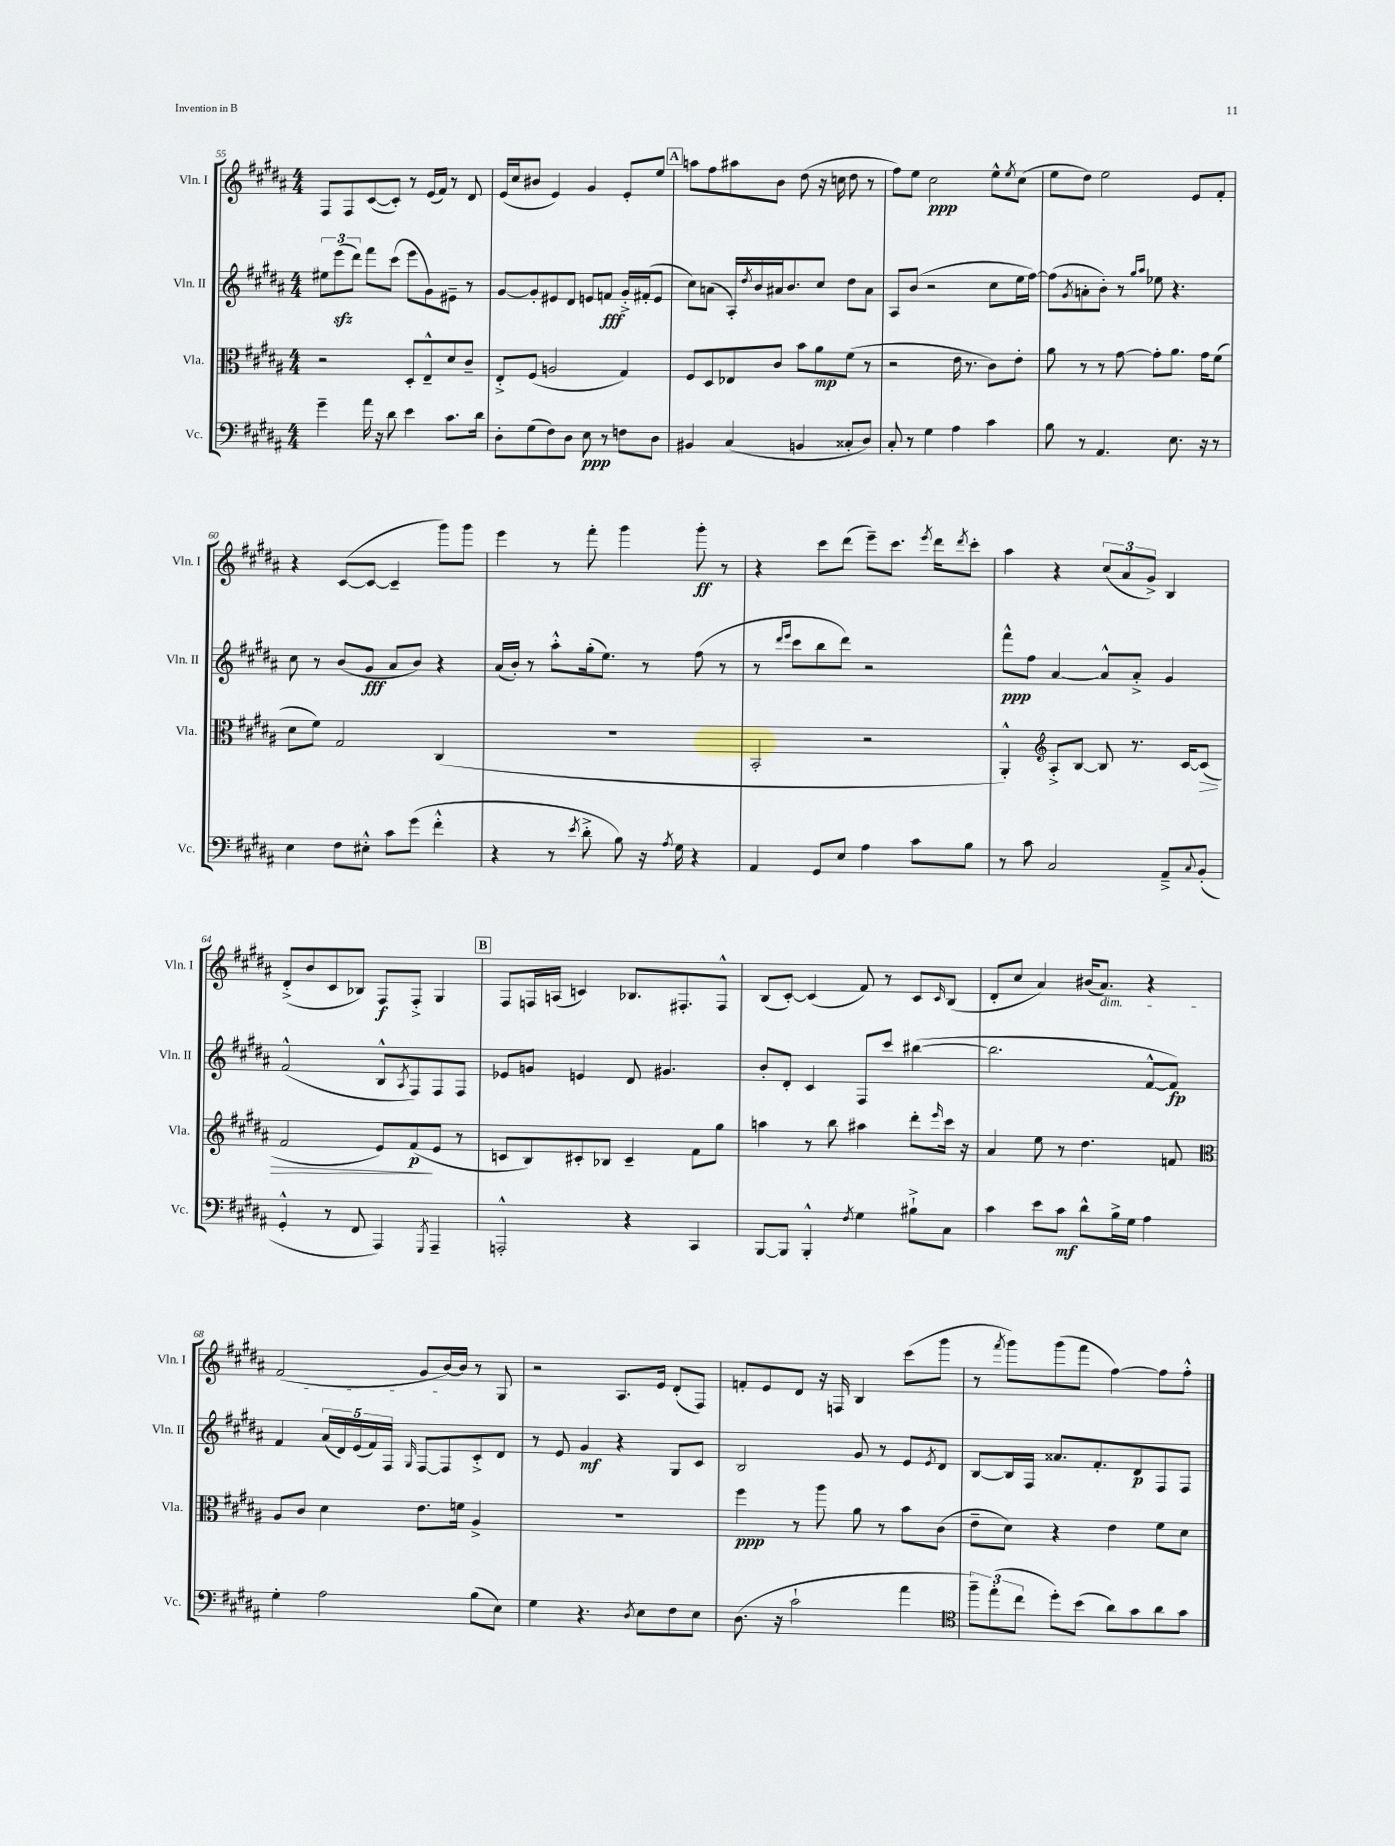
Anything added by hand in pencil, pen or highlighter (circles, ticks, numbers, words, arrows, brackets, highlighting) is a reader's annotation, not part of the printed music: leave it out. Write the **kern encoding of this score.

**kern	**dynam	**kern	**dynam	**kern	**dynam	**kern	**dynam
*part4	*part4	*part3	*part3	*part2	*part2	*part1	*part1
*staff4	*staff4	*staff3	*staff3	*staff2	*staff2	*staff1	*staff1
*I"Vc.	*	*I"Vla.	*	*I"Vln. II	*	*I"Vln. I	*
*I'Vc.	*	*I'Vla.	*	*I'Vln. II	*	*I'Vln. I	*
*clefF4	*	*clefC3	*	*clefG2	*	*clefG2	*
*k[f#c#g#d#a#]	*	*k[f#c#g#d#a#]	*	*k[f#c#g#d#a#]	*	*k[f#c#g#d#a#]	*
*M4/4	*	*M4/4	*	*M4/4	*	*M4/4	*
=55	=55	=55	=55	=55	=55	=55	=55
4g#~\	.	2r	.	12ee#X\L	.	8F#/L	.
.	.	.	.	(12eeezz\	.	.	.
.	.	.	.	.	.	8F#/	.
.	.	.	.	12ddd#\J)	.	.	.
16a#\	.	.	.	8fff#\L	.	([8c#/	.
16r	.	.	.	.	.	.	.
8d#\	.	.	.	(8ccc#\J	.	8c#'/J])	.
4e\	.	8D#'/L	.	8eee\L	.	8r	.
.	.	8E~^^/	.	8g#\)	.	(16e/LL	.
.	.	.	.	.	.	16f#/JJ)	.
8.c#\L	.	8d#/	.	8e#X~\J	.	8r	.
.	.	8c#~/J	.	8r	.	8d#/	.
16d#\Jk	.	.	.	.	.	.	.
=56	=56	=56	=56	=56	=56	=56	=56
8D#'\L	.	8E'^/L	.	[8g#/L	.	(16e/LL	.
.	.	.	.	.	.	16cc#/J	.
(8G#\	.	(8F#/J	.	8g#'/]	.	8b#X/J	.
8F#\)	.	2An/	.	8e#X/	.	4e/)	.
8D#\J	.	.	.	8d#/J	.	.	.
8E\	ppp	.	.	8en/L	.	4g#/	.
8r	.	.	.	8fn/J	fff	.	.
8Fn\L	.	4G#/)	.	16g#'^/LL	.	8e'/L	.
.	.	.	.	(16f#X'/J	.	.	.
8D#\J	.	.	.	8e/J	.	8ee/J	.
!!LO:REH:place=s1:t=A
=57	=57	=57	=57	=57	=57	=57	=57
4BB#X/	.	8F#/L	.	8cc#\L)	.	8aan\L	.
.	.	8D#/	.	(8an\J	.	8ff#\	.
(4C#/	.	8E-X/	.	16A#'/LL)	.	8aa#X\	.
.	.	.	.	8qdd#/	.	.	.
.	.	.	.	16b/	.	.	.
.	.	8c#/J	.	16a#X/J	.	8b\J	.
.	.	.	.	8.b/	.	.	.
4BBn/	.	8b\L	.	.	.	(8dd#\	.
.	.	8a#\	mp	8cc#/J	.	16r	.
.	.	.	.	.	.	16ccn\	.
8C##X'/L	.	(8f#\J	.	8dd#\L	.	8dd#\	.
8D#/J)	.	8r	.	8a#\J	.	8r	.
=58	=58	=58	=58	=58	=58	=58	=58
8C#'/	.	2r	.	8A#/L	.	8ff#\L)	.
8r	.	.	.	(8b/J	.	8ee\J	.
4G#\	.	.	.	2r	.	2cc#\	ppp
4A#\	.	16e\	.	.	.	.	.
.	.	8.r	.	.	.	.	.
4c#\	.	8c#\L)	.	8cc#\L	.	8ee^^\L	.
.	.	.	.	.	.	8qee/	.
.	.	8e'\J	.	16ee\L	.	(8cc#\J	.
.	.	.	.	[16ff#\JJ)	.	.	.
=59	=59	=59	=59	=59	=59	=59	=59
8B\	.	8a#\	.	(8ff#\L]	.	8ee\L	.
.	.	.	.	8qg#/	.	.	.
8r	.	8r	.	8an'\	.	8dd#\J)	.
4.AA#/	.	8r	.	8b'\J)	.	2ee\	.
.	.	[8g#\	.	8r	.	.	.
.	.	.	.	16qqgg#/LL	.	.	.
.	.	.	.	16qqaa#/JJ	.	.	.
.	.	8g#'\L]	.	8ee-X\	.	.	.
8.E\	.	8.a#\J	.	4.r	.	.	.
.	.	.	.	.	.	8e/L	.
16r	.	16g#\KL	.	.	.	.	.
8r	.	(8f#\J	.	.	.	8f#'/J	.
!!LO:LB:g=z
=60	=60	=60	=60	=60	=60	=60	=60
4E\	.	8d#\L	.	8cc#\	.	4r	.
.	.	8f#\J)	.	8r	.	.	.
8F#\L	.	2G#/	.	(8b/L	.	([8c#/L	.
8E#X'^^\J	.	.	.	8g#/J	fff	8c#/J_	.
8c#\L	.	.	.	8a#/L	.	4c#~/]	.
(8g#\J	.	.	.	8b/J)	.	.	.
4f#'^^\	.	(4C#/	.	4r	.	8ggg#\L)	.
.	.	.	.	.	.	8ggg#\J	.
=61	=61	=61	=61	=61	=61	=61	=61
4r	.	1r	.	(16a#/LL	.	4eee\	.
.	.	.	.	16b'/JJ)	.	.	.
.	.	.	.	8r	.	.	.
8r	.	.	.	8aa#'^^\L	.	8r	.
8qe/	.	.	.	.	.	.	.
8d#'^\	.	.	.	(16gg#'\k	.	8fff#'\	.
.	.	.	.	8.ee\J)	.	.	.
8B\)	.	.	.	.	.	4ggg#\	.
16r	.	.	.	8r	.	.	.
8qA#/	.	.	.	.	.	.	.
16G#\	.	.	.	.	.	.	.
4r	.	.	.	(8ff#\	.	8ggg#'\	ff
.	.	.	.	8r	.	8r	.
=62	=62	=62	=62	=62	=62	=62	=62
4AA#/	.	2BB'/	.	8r	.	4r	.
.	.	.	.	16qqddd#/LL	.	.	.
.	.	.	.	16qqeee/JJ	.	.	.
.	.	.	.	8ccc#\L	.	.	.
8GG#/L	.	.	.	8bb\	.	8ccc#\L	.
8E/J	.	.	.	8ddd#\J)	.	(8ddd#\J	.
4A#\	.	2r	.	2r	.	8eee~\L)	.
.	.	.	.	.	.	8.ccc#\J	.
8c#\L	.	.	.	.	.	.	.
.	.	.	.	.	.	8qeee/	.
.	.	.	.	.	.	16ddd#\KL	.
.	.	.	.	.	.	8qddd#/	.
8B\J	.	.	.	.	.	8ccc#'\J	.
=63	=63	=63	=63	=63	=63	=63	=63
8r	.	4AA#'^^/)	.	8fff#^^\L	ppp	4aa#\	.
8c#\	.	.	.	8ff#\J	.	.	.
*	*	*clefG2	*	*	*	*	*
2C#/	.	8A#'^/L	.	[4a#/	.	4r	.
.	.	[8B/J	.	.	.	.	.
.	.	8B/]	.	8a#^^/L]	.	(12cc#/L	.
.	.	.	.	.	.	12a#/	.
.	.	8.r	.	8a#'^/J	.	.	.
.	.	.	.	.	.	12g#^/J)	.
8AA#~^/L	.	.	.	4g#/	.	4B/	.
.	.	[16c#/KL	.	.	.	.	.
8qqC#/	.	.	.	.	.	.	.
!	!	!	!LO:HP:b	!	!	!	!
(8BB'/J	.	(8c#/J]	>	.	.	.	.
!!LO:LB:g=z
=64	=64	=64	=64	=64	=64	=64	=64
4GG#'^^/	.	2f#/	.	(2f#^^/	.	(8d#'^/L	.
.	.	.	.	.	.	8b/	.
8r	.	.	.	.	.	8c#/	.
8FF#/	.	.	.	.	.	8B-X/J)	.
4AAA#/)	.	8e/L)	.	8B^^/L	.	8F#/L	f
.	.	.	.	8qA#/	.	.	.
.	.	(8f#/	p	8F#/)	.	8F#'^/J	.
8qGGG#/	.	.	.	.	.	.	.
4AAA#~/	.	8e/J	]	8F#/	.	4G#/	.
.	.	8r	.	8F#/J	.	.	.
!!LO:REH:place=s1:t=B
=65	=65	=65	=65	=65	=65	=65	=65
2AAAn'^^/	.	8cn/L	.	8e-X/L	.	8F#/L	.
.	.	8B/)	.	8gn/J	.	16Fn/L	.
.	.	.	.	.	.	(16An/JJ	.
.	.	8c#X'/	.	4en/	.	4cn/)	.
.	.	8B-X/J	.	.	.	.	.
4r	.	4c#~/	.	8d#/	.	8.B-X/L	.
.	.	.	.	4.g#X/	.	.	.
.	.	.	.	.	.	8.F#X'/	.
4CC#/	.	8f#\L	.	.	.	.	.
.	.	8gg#\J	.	.	.	8F#^^/J	.
=66	=66	=66	=66	=66	=66	=66	=66
[8BBB/L	.	4aan\	.	8b'/L	.	(8B/L	.
8BBB/J]	.	.	.	8d#'/J	.	[8c#'/J)	.
4BBB'^^/	.	8r	.	4c#/	.	(4c#/]	.
.	.	8bb\	.	.	.	.	.
8qF#/	.	.	.	.	.	.	.
4G#\	.	4aa#X\	.	8F#/L	.	8f#/)	.
.	.	.	.	8ccc#/J	.	8r	.
8B#X`^\L	.	8ddd#'\L	.	([4bb#X\	.	8c#/L	.
.	.	16qqeee/	.	.	.	16qqc#/	.
8C#\J	.	16ccc#\Jk	.	.	.	(8B/J	.
.	.	16r	.	.	.	.	.
=67	=67	=67	=67	=67	=67	=67	=67
4c#\	.	4a#/	.	2.bb#\]	.	8d#'/L	.
.	.	.	.	.	.	8cc#/J	.
8e\L	.	8ee\	.	.	.	4a#/)	.
8c#\J	mf	8r	.	.	.	.	.
8d#^^\L	.	4.dd#\	.	.	.	(16b#X/KL	.
!	!	!	!	!	!	!LO:TX:b:i:t=dim.	!
.	.	.	.	.	.	8.a#/J)	.
16B^\L	.	.	.	.	.	.	.
16G#\JJ	.	.	.	.	.	.	.
4A#\	.	.	.	[8f#^^/L	.	4r	.
.	.	8fn/	.	8f#/J])	fp	.	.
!!LO:LB:g=z
=68	=68	=68	=68	=68	=68	=68	=68
*	*	*clefC3	*	*	*	*	*
4G#'\	.	8A#/L	.	4f#/	.	(2f#/	.
.	.	8c#/J	.	.	.	.	.
2A#\	.	4d#\	.	(20a#/LL	.	.	.
.	.	.	.	20d#/)	.	.	.
.	.	.	.	(20e/	.	.	.
.	.	.	.	20f#/)	.	.	.
.	.	.	.	20F#/JJ	.	.	.
.	.	.	.	16qqG#/	.	.	.
.	.	8.e\L	.	[8F#/L	.	8g#/L	.
.	.	.	.	8F#/]	.	[16b/L)	.
.	.	16fn\Jk	.	.	.	16b/JJ]	.
(8B\L	.	4A#^/	.	8c#'^/	.	8r	.
8E\J)	.	.	.	8d#/J	.	8G#/	.
=69	=69	=69	=69	=69	=69	=69	=69
4G#\	.	1r	.	8r	.	2r	.
.	.	.	.	8e/	.	.	.
4.r	.	.	.	4g#/	mf	.	.
.	.	.	.	4r	.	8.A#/L	.
8qD#/	.	.	.	.	.	.	.
8E\L	.	.	.	.	.	.	.
.	.	.	.	.	.	16e/Jk	.
8F#\	.	.	.	8G#/L	.	(8d#'/L	.
8E\J	.	.	.	8c#/J	.	8F#/J)	.
=70	=70	=70	=70	=70	=70	=70	=70
(8.D#\	.	4ff#\	ppp	2B/	.	8fn'/L	.
.	.	.	.	.	.	8e/	.
16r	.	.	.	.	.	.	.
2c#`\	.	8r	.	.	.	8d#/J	.
.	.	8aa#\	.	.	.	16r	.
.	.	.	.	.	.	16Fn/	.
.	.	8a#\	.	8g#/	.	4B/	.
.	.	8r	.	8r	.	.	.
4a#\	.	8b\L	.	8e/L	.	(8ccc#\L	.
.	.	.	.	8qe/	.	.	.
.	.	(8c#\J	.	8d#/J	.	8ggg#\J	.
=71	=71	=71	=71	=71	=71	=71	=71
*clefC4	*	*	*	*	*	*	*
12ff#~\L)	.	8e~\L	.	[8B/L	.	8r	.
(12ee'\	.	.	.	.	.	.	.
.	.	.	.	.	.	8qfff#/	.
.	.	8d#\J)	.	16B/L]	.	8ggg#\L)	.
12cc#\J	.	.	.	.	.	.	.
.	.	.	.	16F#/JJ	.	.	.
8dd#'\L)	.	4r	.	8.a##X/L	.	(8ggg#\	.
(8b\J	.	.	.	.	.	8fff#\J	.
.	.	.	.	8.f#'/	.	.	.
8a#\L)	.	4e\	.	.	.	[4ff#\)	.
8g#\	.	.	.	8d#/	p	.	.
8a#\	.	8f#\L	.	8F#/	.	8ff#\L]	.
8g#\J	.	8d#\J	.	8F#/J	.	8ff#'^^\J	.
==	==	==	==	==	==	==	==
*-	*-	*-	*-	*-	*-	*-	*-
